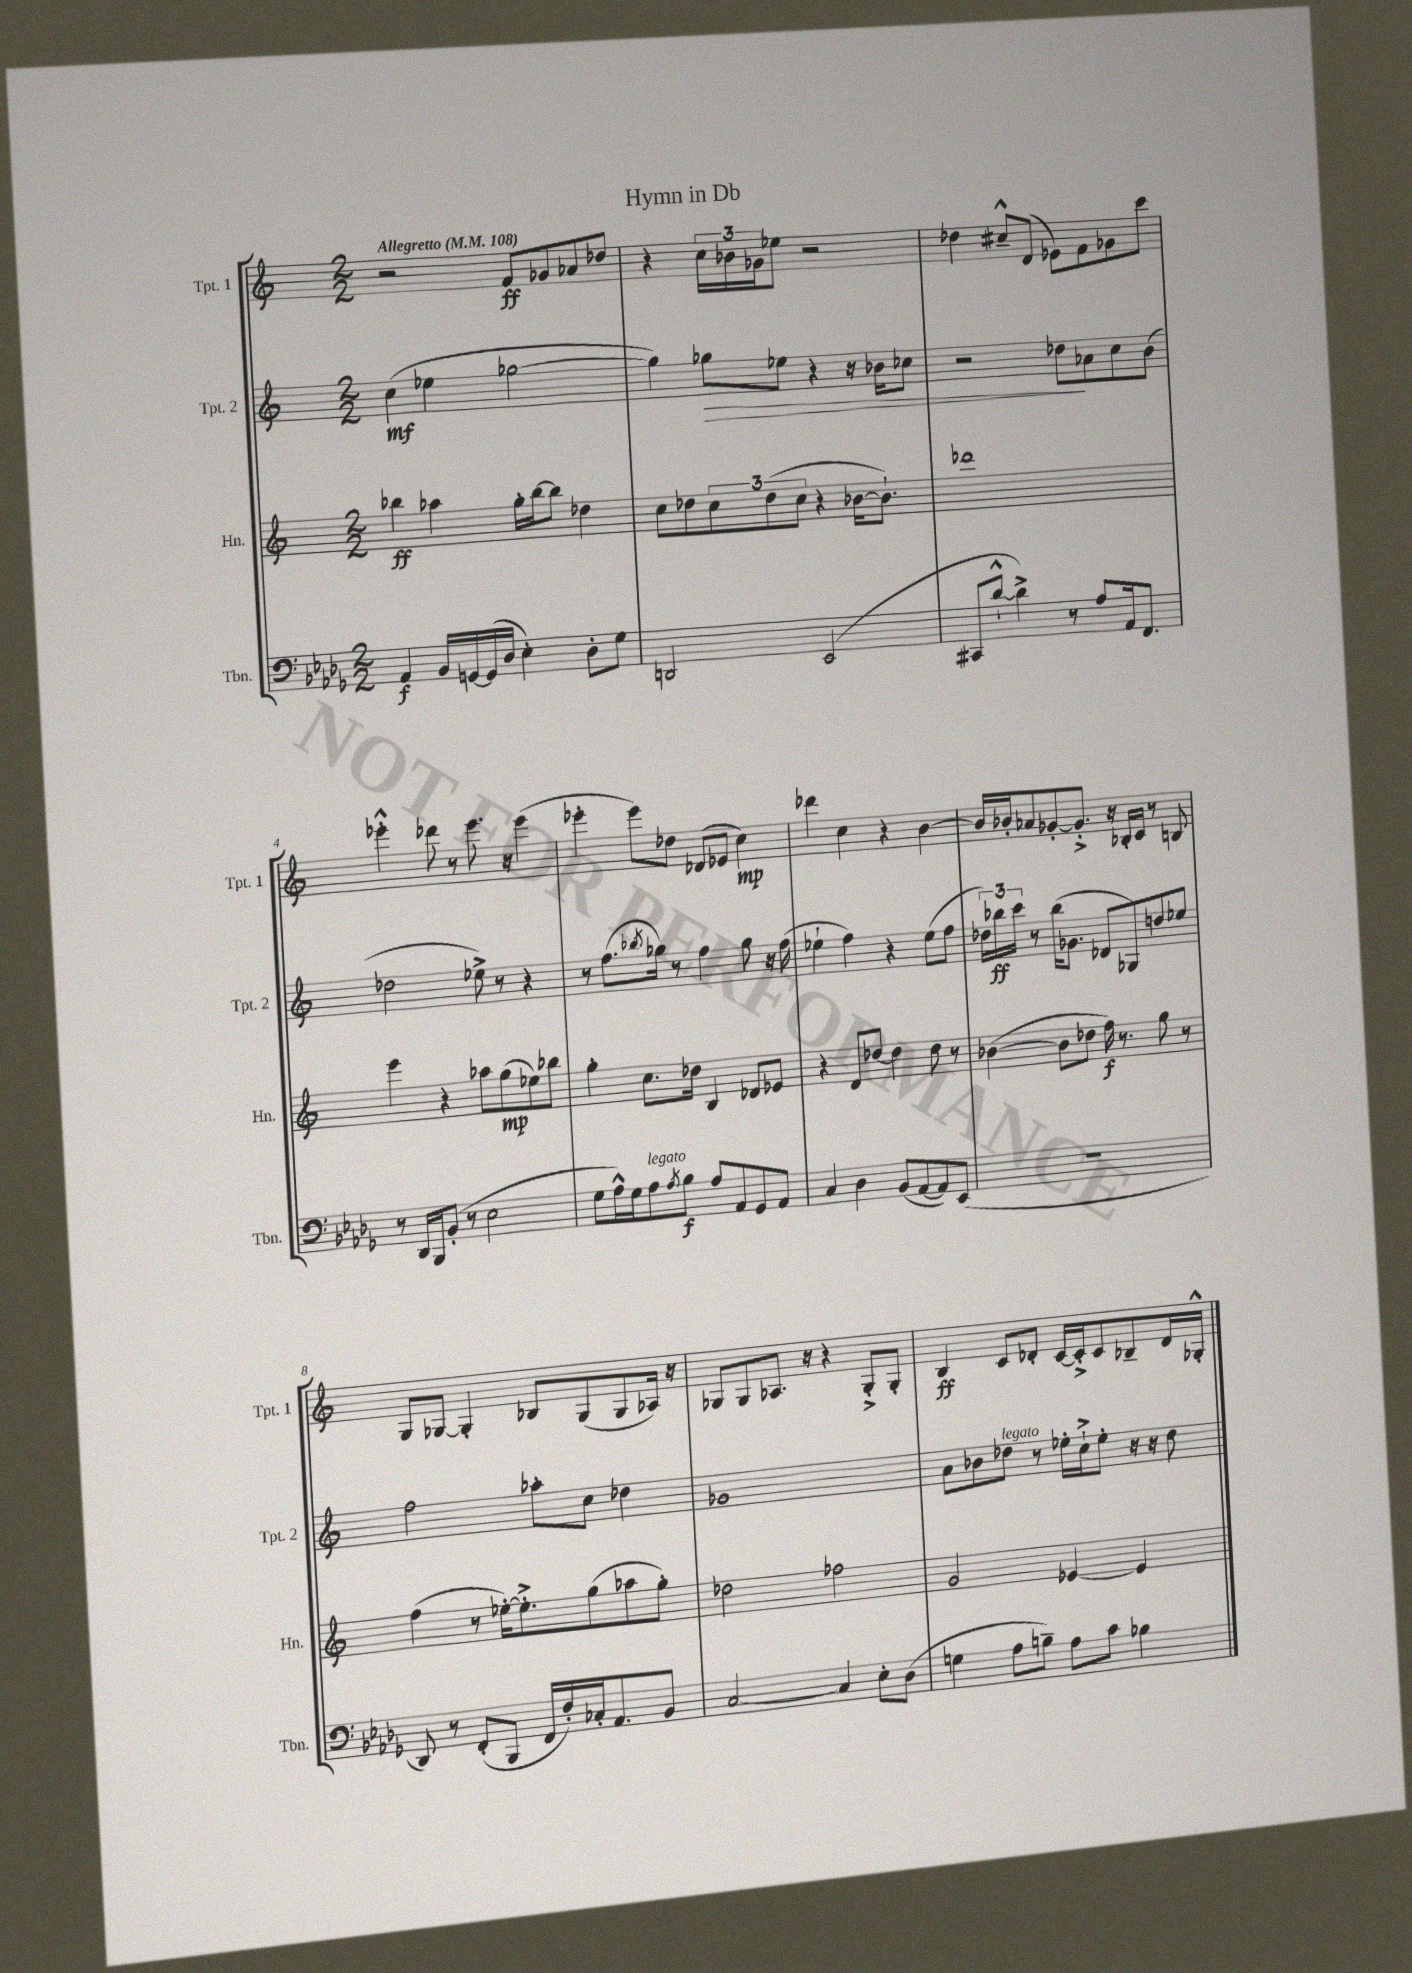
\header { title = "Hymn in Db" }
<<
\new StaffGroup <<
\new Staff = "s0" \with { instrumentName = "Tpt. 1" shortInstrumentName = "Tpt. 1" } {
    \clef treble \key c \major \numericTimeSignature \time 2/2 \tempo "Allegretto" 4 = 108
    r2 f'8\ff ges'8 aes'8 des''8 |
    r4 \tuplet 3/2 { c''16 bes'16 ges'16 } ees''8 r2 |
    des''4 cis''8---^ d'8( ees'8) f'8 ges'8 c'''8 |
    ees'''4-.-^ des'''8 r8 ees'''8. r16 ees'''4( |
    ees'''4-. ees'''8) des''8 des'8( ees'8 c''4\mp) |
    des'''4 c''4 r4 b'4~ |
    b'16 bes'16-. aes'8 ges'8~-. ges'8.-.-> r16 bes16-. c'16 r8 b8 |
    g8 ges8~ ges4-. bes8 ges8( ges8 aes16) r16 |
    ges8 ges8 aes8. r16 r4 ges8-.-> ges8-. |
    b4\ff c'8 des'8-. c'16~ c'16-.-> c'8 bes8-- des'16 ges16-.-^ \bar "|." |
}
\new Staff = "s1" \with { instrumentName = "Tpt. 2" shortInstrumentName = "Tpt. 2" } {
    \clef treble \key c \major \numericTimeSignature \time 2/2
    c''4\mf( ees''4 ges''2~ |
    ges''4) ges''8\> ees''8 r4 r16 bes'16 ces''8 |
    r2 des''8\! aes'8 c''8 b'8( |
    des''2 ees''8->) r8 r4 |
    r8 f''8.( \acciaccatura { bes''8 } ges''16) r8 f''4 ges''8 r16 f''16( |
    ees''4-! f''4) r4 ees''8( f''8 |
    \tuplet 3/2 { des''16) bes''16\ff c'''16 } r8 bes''16( ges'8. des'8 ges8) d''8 ees''8 |
    f''2 aes''8-. c''8 des''4 |
    ges'1 |
    a'8 bes'8 des''8^\markup { \italic "legato" } r8 ees''16-. c''16-!-> ees''8-. r16 r16 des''8 \bar "|." |
}
\new Staff = "s2" \with { instrumentName = "Hn." shortInstrumentName = "Hn." } {
    \clef treble \key c \major \numericTimeSignature \time 2/2
    bes''4\ff aes''4 g''16-. bes''16~ bes''8 des''4 |
    c''8 des''8 \tuplet 3/2 { c''8 des''8( c''8 } r4 bes'16~ bes'8.-!) |
    des'''1 |
    e'''4 r4 aes''8 g''8\mp( ees''8) bes''8 |
    g''4-. c''8. des''16 b4 des'8 ees'8 |
    r4 d'8 des''8~ des''4 des''8 r8 |
    bes'4~( bes'8 des''8 f''16\f) r8. g''8 r8 |
    f''4( r8 ees''16~-.) ees''8.-.-> g''8( aes''8 g''8-.) |
    des''2 fes''2 |
    g'2 ees'4~ ees'4 \bar "|." |
}
\new Staff = "s3" \with { instrumentName = "Tbn." shortInstrumentName = "Tbn." } {
    \clef bass \key des \major \numericTimeSignature \time 2/2
    aes,4\f bes,16 g,16~ g,16( des16 ees4-.) des8-. ges8 |
    d,2 ees,2( |
    cis,8 des'8~-!-^ des'4->) r8 aes8 aes,16 f,8. |
    r8 des,16 bes,,16 bes,8-.( r8 ees2 |
    ges8 aes16-^) ges16 aes8^\markup { \italic "legato" } \acciaccatura { aes8 } bes8\f aes8 aes,8 ges,8 aes,8 |
    c4 des4 bes,8( aes,8~ aes,8) ees,8( |
    r1 |
    des,8) r8 f,8-.( bes,,8 f,16 f16-.) ces16-. aes,8. bes,8 |
    c2~ c4 ees8-. des8( |
    g4 aes8 b8--) aes8 c'8 bes4 \bar "|." |
}
>>
>>
